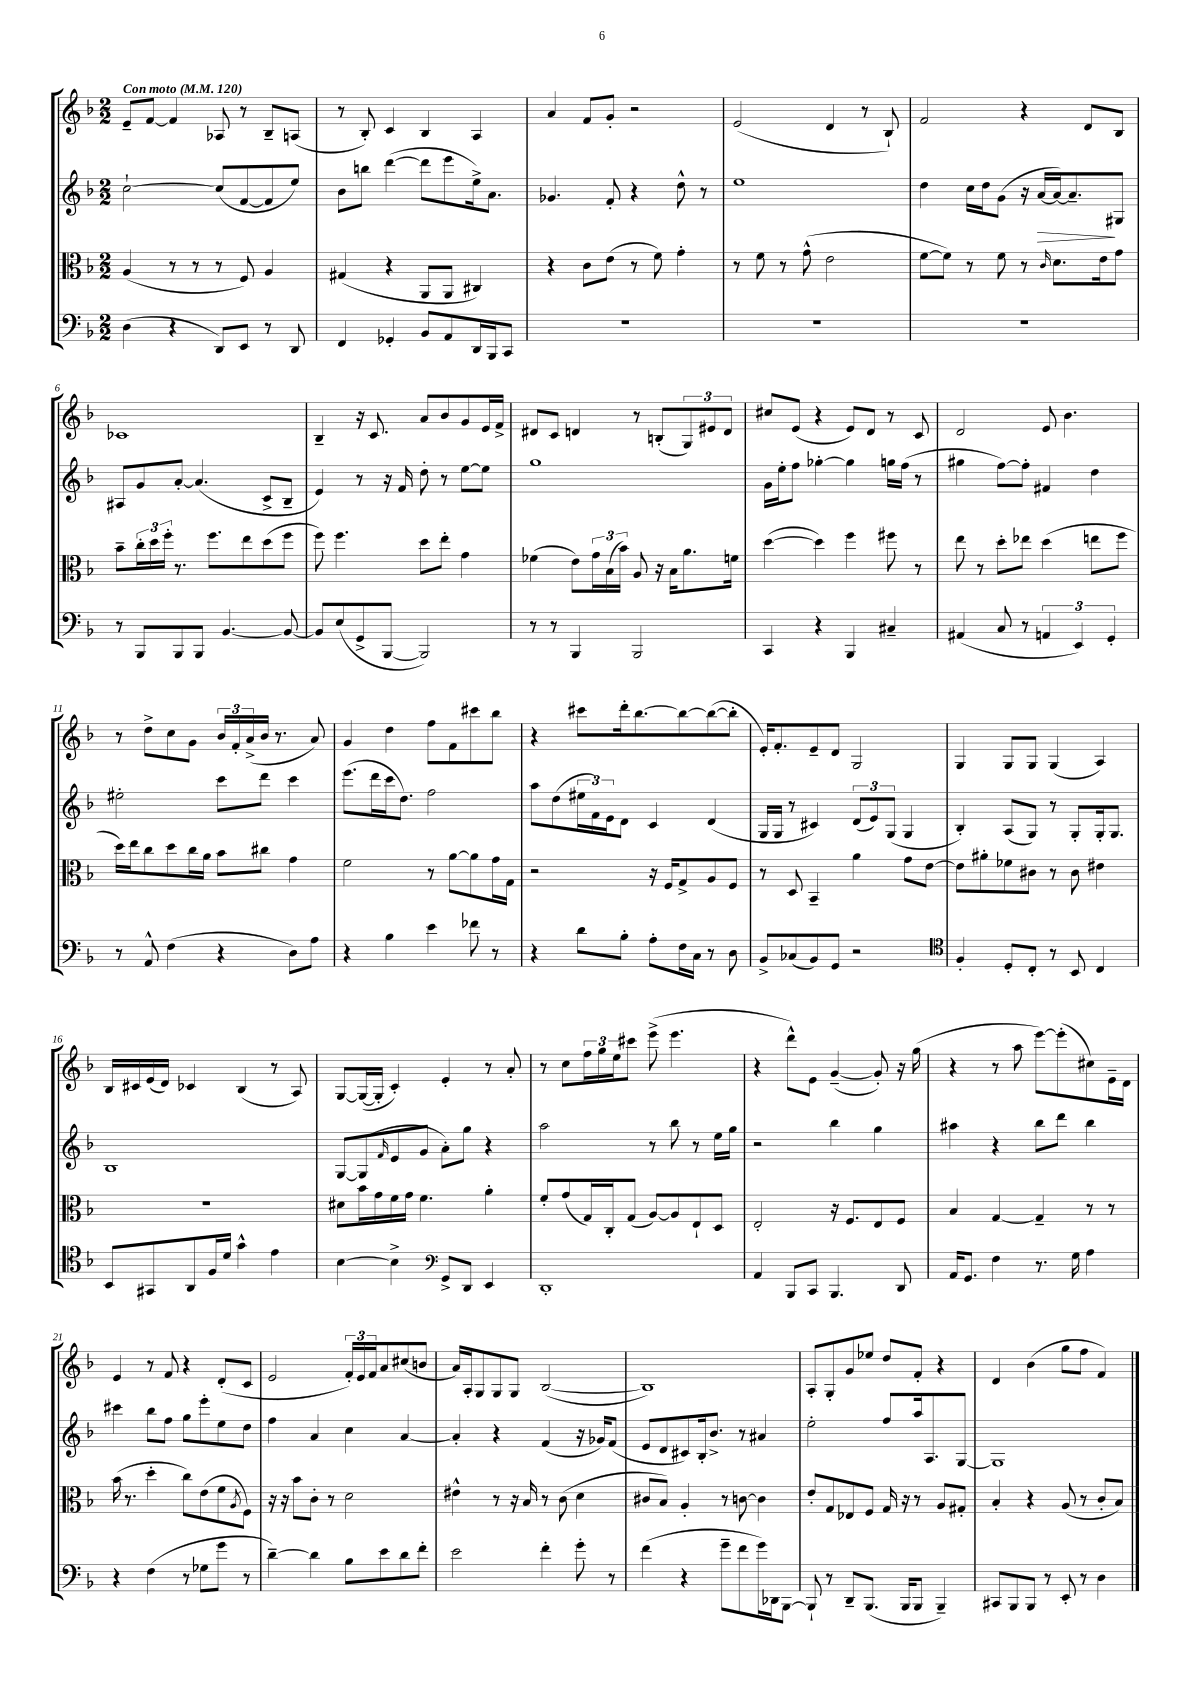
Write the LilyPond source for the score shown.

<<
\new StaffGroup <<
\new Staff = "s0" {
    \clef treble \key f \major \numericTimeSignature \time 2/2 \tempo "Con moto" 4 = 120
    e'8-- f'8~ f'4 aes8 r8 bes8-- a8( |
    r8 bes8-.) c'4 bes4 a4 |
    a'4 f'8 g'8-. r2 |
    e'2( d'4 r8 bes8-!) |
    f'2 r4 d'8 bes8 |
    ces'1 |
    bes4-- r16 c'8. a'8 bes'8 g'8 e'16 f'16-> |
    dis'8 c'8 d'4 r8 b8-.( \tuplet 3/2 { g8) eis'8 d'8 } |
    cis''8 e'8( r4 e'8) d'8 r8 c'8 |
    d'2 e'8 bes'4. |
    r8 d''8-> c''8 g'8 \tuplet 3/2 { bes'16 f'16-. a'16->( } bes'16 r8. a'8) |
    g'4 d''4 f''8 f'8 cis'''8 bes''8 |
    r4 cis'''8 d'''16-. bes''8.~ bes''8~ bes''8~( bes''8-. |
    e'16-.) f'8.-. e'8-- d'8 g2 |
    g4 g8 g8 g4( a4) |
    bes16 cis'16 e'16( d'16) ces'4 bes4( r8 a8) |
    g8~ g16~( g16-. c'4-.) e'4-. r8 a'8-. |
    r8 c''8 \tuplet 3/2 { f''16 g''16 e''16 } cis'''8 e'''8->( e'''4. |
    r4 d'''8-^) e'8 g'4~--( g'8-.) r16 g''16( |
    r4 r8 a''8 e'''8~) e'''8-.( cis''8) e'16-- d'16 |
    e'4 r8 f'8 r4 d'8-.( c'8 |
    e'2 \tuplet 3/2 { f'16-.) e'16 f'16 } a'8 cis''8( b'8 |
    a'16) a16-. g8 g8 g8 bes2~( |
    bes1) |
    a8-. g8-. g'8 ees''8 d''8 f'8-. r4 |
    d'4 bes'4( g''8 f''8 f'4) \bar "|." |
}
\new Staff = "s1" {
    \clef treble \key f \major \numericTimeSignature \time 2/2
    c''2~-! c''8( f'8~ f'8 e''8) |
    bes'8 b''8 d'''4~( d'''8 e'''8 e''16->) a'8. |
    ges'4. f'8-. r4 d''8-^ r8 |
    e''1 |
    d''4 c''16 d''16 g'8( r16 a'16~\> a'16~) a'8.--\! gis8 |
    ais8 g'8 a'8~-. a'4.( c'8-> bes8-- |
    e'4) r8 r16 f'16 d''8-. r8 e''8~ e''8 |
    g''1 |
    g'16 e''16-. f''8 ges''4~-. ges''4 g''16 f''16( r8 |
    gis''4 f''8~) f''8-. fis'4 d''4 |
    eis''2-. c'''8 d'''8 c'''4 |
    e'''8.( d'''16 c'''16 d''8.) f''2 |
    a''8 d''8( \tuplet 3/2 { eis''16 f'16) e'16 } d'8 c'4 d'4( |
    g16 g16 r8 cis'4) \tuplet 3/2 { d'8( e'8) g8( } g4 |
    bes4-.) a8( g8) r8 g8-. g16-. g8. |
    bes1 |
    g8~ g8( \grace { f'16 } e'8 g'8 a'8-.) g''8 r4 |
    a''2 r8 bes''8 r8 e''16 g''16 |
    r2 bes''4 g''4 |
    ais''4 r4 bes''8 d'''8 bes''4 |
    cis'''4 bes''8 f''8 g''8 e'''8-. e''8 d''8 |
    f''4 a'4 c''4 a'4~ |
    a'4-. r4 f'4( r16 ges'16) f'8( |
    e'8 d'8 cis'8) bes16-. bes'8.-> r8 ais'4 |
    e''2-. f''8 a''16 a8. g8~ |
    g1 \bar "|." |
}
\new Staff = "s2" {
    \clef alto \key f \major \numericTimeSignature \time 2/2
    a4( r8 r8 r8 f8) a4 |
    gis4( r4 a,8 a,8 cis4) |
    r4 c'8 e'8( r8 f'8) g'4-. |
    r8 f'8 r8 g'8-^( e'2 |
    f'8~ f'8) r8 f'8 r8 \grace { c'16 } d'8. e'16 g'8 |
    bes'8-- \tuplet 3/2 { c''16-. d''16 f''16-. } r8. f''8. e''8 d''8( f''8 |
    f''8) f''4. d''8 e''8-. g'4 |
    fes'4( e'8) \tuplet 3/2 { g'16 bes16( bes'16) } a8 r16 bes16 a'8. f'16 |
    d''4~( d''4) f''4 fis''8 r8 |
    e''8 r8 d''8-. ees''8 d''4( e''8 f''8 |
    d''16) e''16 c''8 d''8 c''16 a'16 bes'8 cis''8 g'4 |
    f'2 r8 a'8~ a'8 g'16 g16 |
    r2 r16 f16 g8-> a8 f8 |
    r8 d8 bes,4-- a'4 g'8 e'8~ |
    e'8 ais'8-. fes'8 cis'8 r8 cis'8 eis'4 |
    R1 |
    dis'8 bes'16 g'16 f'16 g'16 f'4. a'4-. |
    f'8-. g'8( g16) c16-. g8( a8~) a8 e8-! d8 |
    e2-. r16 f8. e8 f8 |
    bes4 g4~ g4-- r8 r8 |
    bes'16( r8. d''4-. c''8) e'8( f'8 \acciaccatura { a8 } f8) |
    r16 r16 bes'8 c'8-. r8 d'2 |
    eis'4-^ r8 r16 bes16 r8 c'8( d'4 |
    cis'8 bes8) a4-. r8 c'8~ c'4 |
    e'8-. g8 ees8 f8 g16 r16 r8 a8 gis8-. |
    bes4-. r4 a8( r8 c'8-. bes8) \bar "|." |
}
\new Staff = "s3" {
    \clef bass \key f \major \numericTimeSignature \time 2/2
    d4( r4 d,8) e,8 r8 d,8 |
    f,4 ges,4-. bes,8 a,8 d,16 bes,,16 c,8 |
    R1 |
    R1 |
    R1 |
    r8 bes,,8 bes,,8 bes,,8 bes,4.~ bes,8~ |
    bes,8 e8( g,8-> bes,,8~ bes,,2) |
    r8 r8 bes,,4 bes,,2 |
    c,4 r4 bes,,4 cis4-- |
    ais,4( c8 r8 \tuplet 3/2 { a,4 e,4) g,4-. } |
    r8 a,8-^ f4( r4 d8) a8 |
    r4 bes4 e'4 fes'8 r8 |
    r4 d'8 bes8-. a8-. f16 c16 r8 d8 |
    bes,8-> ces8( bes,8) g,8 r2 |
    \clef tenor f4-. d8-. c8-. r8 bes,8 c4 |
    bes,8 gis,8 a,8 f16 d'16 g'4-^ e'4 |
    bes4~ bes4-> \clef bass g,8-> d,8 e,4 |
    d,1-. |
    a,4 bes,,8 c,8 bes,,4. d,8 |
    a,16 g,8. f4 r8. g16 a4 |
    r4 f4( r8 ges8 g'8 r8 |
    d'4~--) d'4 bes8 e'8 d'8 f'8-. |
    e'2 f'4-. g'8-. r8 |
    f'4( r4 g'8-- f'8 g'16) des,16 bes,,8~ |
    bes,,8-! r8 d,8-- bes,,8.( bes,,16 bes,,8 bes,,4--) |
    cis,8 bes,,8 bes,,8 r8 e,8-. r8 d4 \bar "|." |
}
>>
>>
